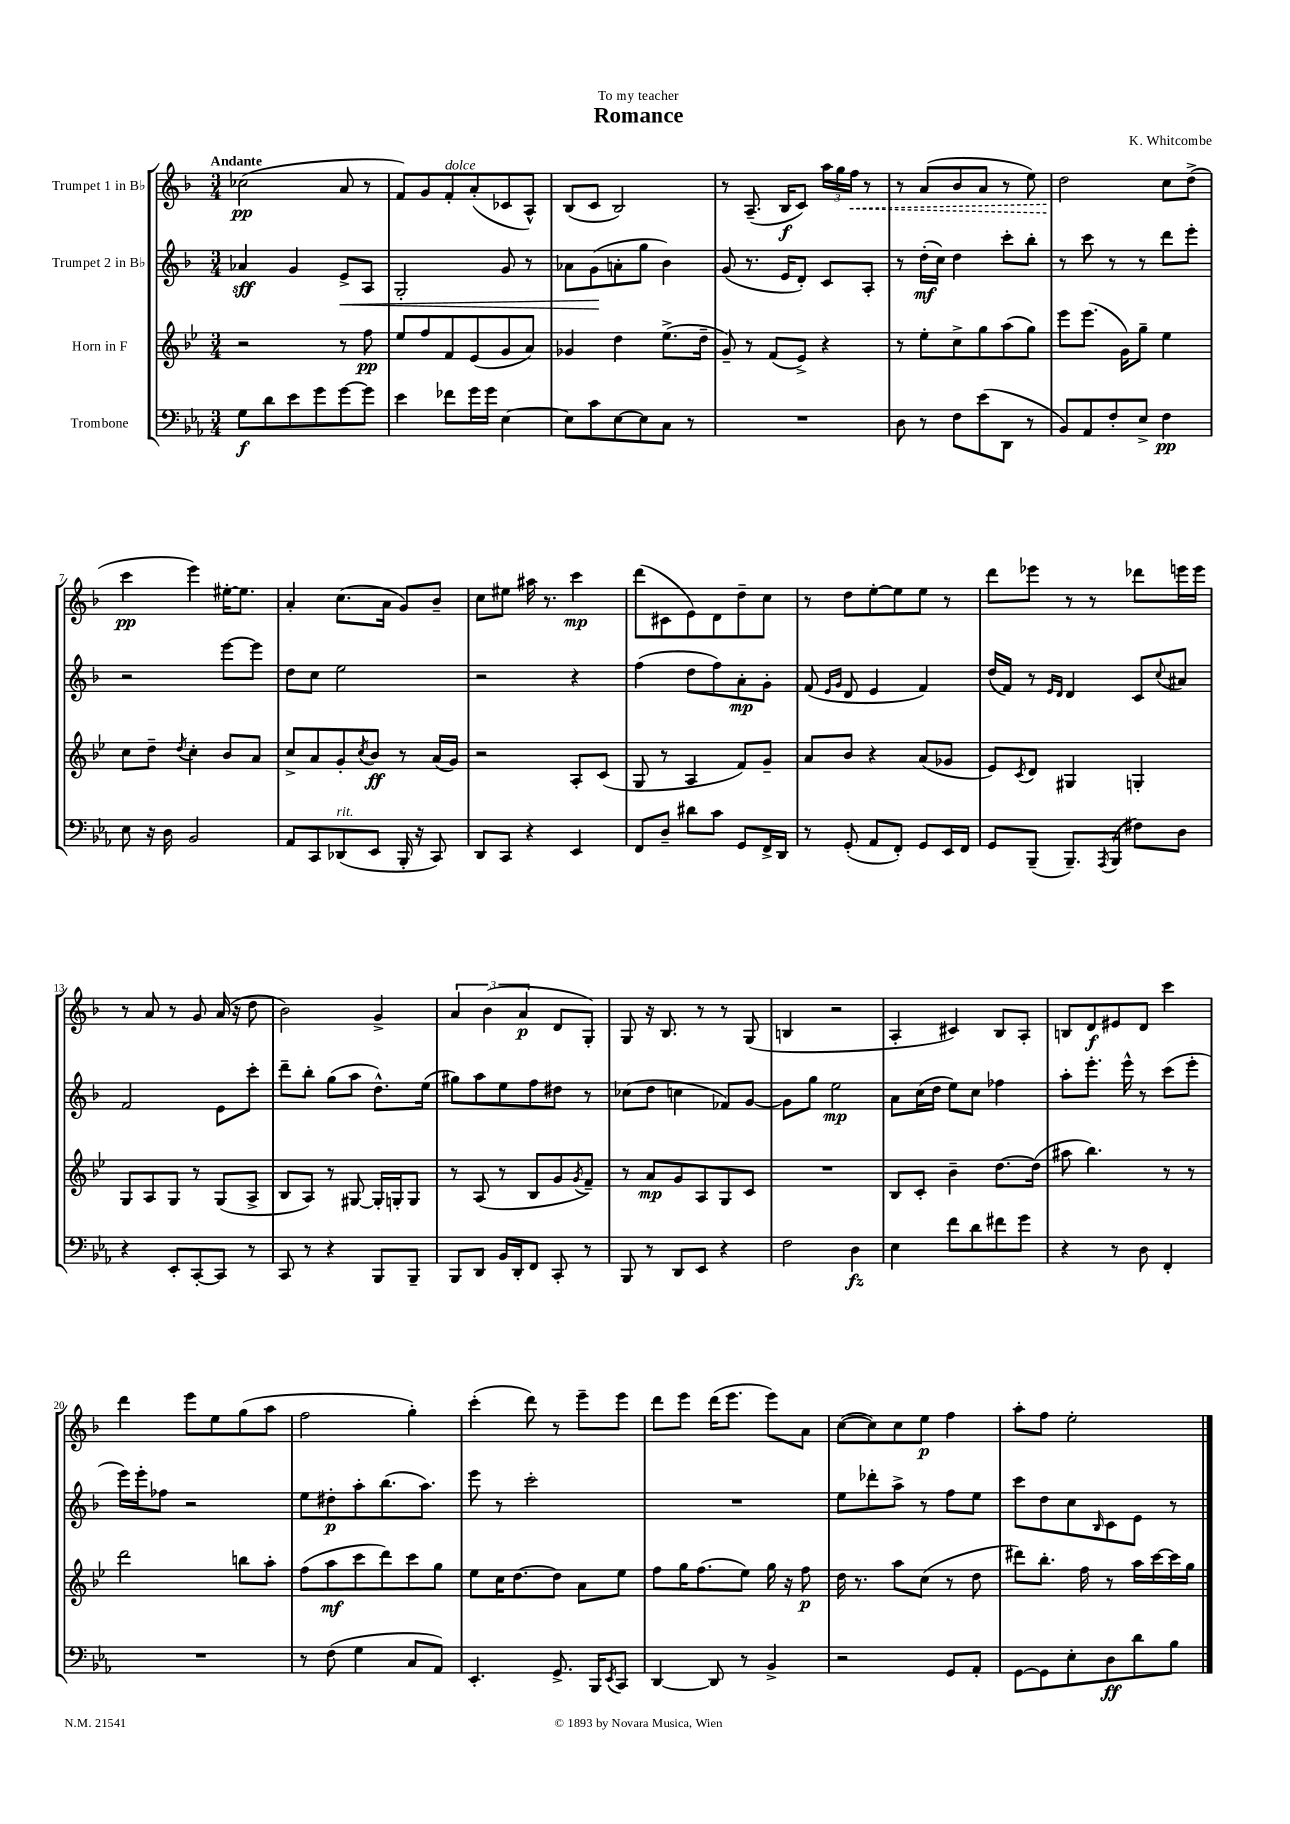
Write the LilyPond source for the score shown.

\header { title = "Romance" composer = "K. Whitcombe" dedication = "To my teacher" }
<<
\new StaffGroup <<
\new Staff = "s0" \with { instrumentName = "Trumpet 1 in Bb" } {
    \clef treble \key f \major \numericTimeSignature \time 3/4 \tempo "Andante"
    ces''2\pp( a'8 r8 |
    f'8) g'8 f'8-.^\markup { \italic "dolce" } a'8-.( ces'8 a8-^) |
    bes8( c'8 bes2) |
    r8 a8.--( bes16\f c'8) \tuplet 3/2 { a''16 g''16 \once \override Hairpin.style = #'dashed-line f''16\< } r8 |
    r8 a'8( bes'8 a'8 r8 e''8) |
    d''2\! c''8 d''8->( |
    c'''4\pp e'''4) eis''16~-. eis''8. |
    a'4-. c''8.( a'16 g'8) bes'8-- |
    c''8 eis''8 ais''16 r8. c'''4\mp |
    d'''8( cis'8 e'8) d'8 d''8-- c''8 |
    r8 d''8 e''8~-. e''8 e''8 r8 |
    d'''8 ees'''8 r8 r8 des'''8 e'''16 e'''16 |
    r8 a'8 r8 g'8 a'16( r16 d''8 |
    bes'2) g'4-> |
    \tuplet 3/2 { a'4 bes'4( a'4\p } d'8 g8-.) |
    g8 r16 bes8. r8 r8 g8( |
    b4 r2 |
    a4-. cis'4) bes8 a8-. |
    b8 d'8\f eis'8 d'8 c'''4 |
    d'''4 e'''8 e''8 g''8( a''8 |
    f''2 g''4-.) |
    c'''4-.( d'''8) r8 e'''8-- e'''8 |
    d'''8 e'''8 d'''16( e'''8. e'''8) a'8 |
    c''8~( c''8) c''8 e''8\p f''4 |
    a''8-. f''8 e''2-. \bar "|." |
}
\new Staff = "s1" \with { instrumentName = "Trumpet 2 in Bb" } {
    \clef treble \key f \major \numericTimeSignature \time 3/4
    aes'4\sff g'4 e'8->\< a8 |
    g2-. g'8 r8 |
    aes'8 g'8\!( a'8-. g''8 bes'4) |
    g'8( r8. e'16 d'8-.) c'8 a8-. |
    r8 d''16-.\mf( c''16) d''4 c'''8-. bes''8-. |
    r8 c'''8 r8 r8 d'''8 e'''8-. |
    r2 e'''8~ e'''8 |
    d''8 c''8 e''2 |
    r2 r4 |
    f''4( d''8 f''8) a'8-.\mp g'8-. |
    f'8( \grace { e'16 g'16 } d'8 e'4 f'4) |
    d''16( f'16) r8 \grace { e'16 d'16 } d'4 c'8 \appoggiatura { c''8 } ais'8 |
    f'2 e'8 c'''8-. |
    d'''8-- bes''8-. g''8( a''8 d''8.-^) e''16( |
    gis''8) a''8 e''8 f''8 dis''8 r8 |
    ces''8( d''8 c''4 fes'8) g'8~ |
    g'8 g''8 e''2\mp |
    a'8 c''16( d''16 e''8) c''8 fes''4 |
    a''8-. e'''8.-. e'''16-^ r8 c'''8( e'''8-. |
    e'''16) e'''16-. fes''8 r2 |
    e''8 dis''8-.\p a''8-. bes''8.( a''8.) |
    e'''8 r8 c'''2-. |
    R2. |
    e''8 des'''8-. a''8-> r8 f''8 e''8 |
    c'''8 d''8 c''8 \grace { bes16 } c'8 e'8 r8 \bar "|." |
}
\new Staff = "s2" \with { instrumentName = "Horn in F" } {
    \clef treble \key bes \major \numericTimeSignature \time 3/4
    r2 r8 f''8\pp |
    ees''8 f''8 f'8 ees'8( g'8 a'8) |
    ges'4 d''4 ees''8.->( d''16-- |
    g'8--) r8 f'8( ees'8->) r4 |
    r8 ees''8-. c''8-> g''8 a''8( g''8) |
    ees'''8 ees'''8.( g'16) g''8-- ees''4 |
    c''8 d''8-- \acciaccatura { d''8 } c''4-. bes'8 a'8 |
    c''8-> a'8 g'8-. \acciaccatura { c''8 } bes'8\ff r8 a'16( g'16) |
    r2 a8-. c'8( |
    g8 r8 a4 f'8) g'8-- |
    a'8 bes'8 r4 a'8( ges'8 |
    ees'8) \acciaccatura { c'8 } d'8 gis4 g4-. |
    g8 a8 g8 r8 g8( a8-> |
    bes8 a8) r8 gis8~ gis16-. g16-. g8 |
    r8 a8( r8 bes8 g'8 \acciaccatura { g'8 } f'8--) |
    r8 a'8\mp g'8 a8 g8 c'8 |
    R2. |
    bes8 c'8-. bes'4-- d''8.~ d''16( |
    ais''8 bes''4.) r8 r8 |
    d'''2 b''8 a''8-. |
    f''8( a''8\mf c'''8 d'''8) c'''8 g''8 |
    ees''8 c''16 d''8.~ d''8 a'8 ees''8 |
    f''8 g''16 f''8.( ees''8) g''16 r16 f''8\p |
    d''16 r8. a''8 c''8( r8 d''8 |
    dis'''8) bes''8.-. f''16 r8 a''16 c'''16~ c'''16 g''16 \bar "|." |
}
\new Staff = "s3" \with { instrumentName = "Trombone" } {
    \clef bass \key ees \major \numericTimeSignature \time 3/4
    g8\f d'8 ees'8 g'8 g'8~ g'8 |
    ees'4 fes'8 g'16 g'16 ees4~ |
    ees8 c'8 ees8~ ees8 c8 r8 |
    R2. |
    d8 r8 f8 ees'8( d,8 r8 |
    bes,8) aes,8 f8-. ees8-> f4\pp |
    ees8 r16 d16 bes,2 |
    aes,8 c,8 des,8^\markup { \italic "rit." }( ees,8 bes,,16-. r16 c,8) |
    d,8 c,8 r4 ees,4 |
    f,8 d8-- dis'8 c'8 g,8 f,16-> d,16 |
    r8 g,8-.( aes,8 f,8-.) g,8 ees,16 f,16 |
    g,8 bes,,8--( bes,,8.--) \acciaccatura { aes,,8 } bes,,16( fis8) d8 |
    r4 ees,8-. c,8~-. c,8 r8 |
    c,8 r8 r4 bes,,8 bes,,8-- |
    bes,,8 d,8 bes,16 d,16-. f,8 c,8-. r8 |
    bes,,8 r8 d,8 ees,8 r4 |
    f2 d4\fz |
    ees4 f'8 d'8 fis'8 g'8 |
    r4 r8 d8 f,4-. |
    R2. |
    r8 f8( g4 c8 aes,8) |
    ees,4.-. g,8.-> bes,,16 \acciaccatura { ees,8 } c,8 |
    d,4~ d,8 r8 bes,4-> |
    r2 g,8 aes,8-. |
    g,8~ g,8 ees8-. d8\ff d'8 bes8 \bar "|." |
}
>>
>>
